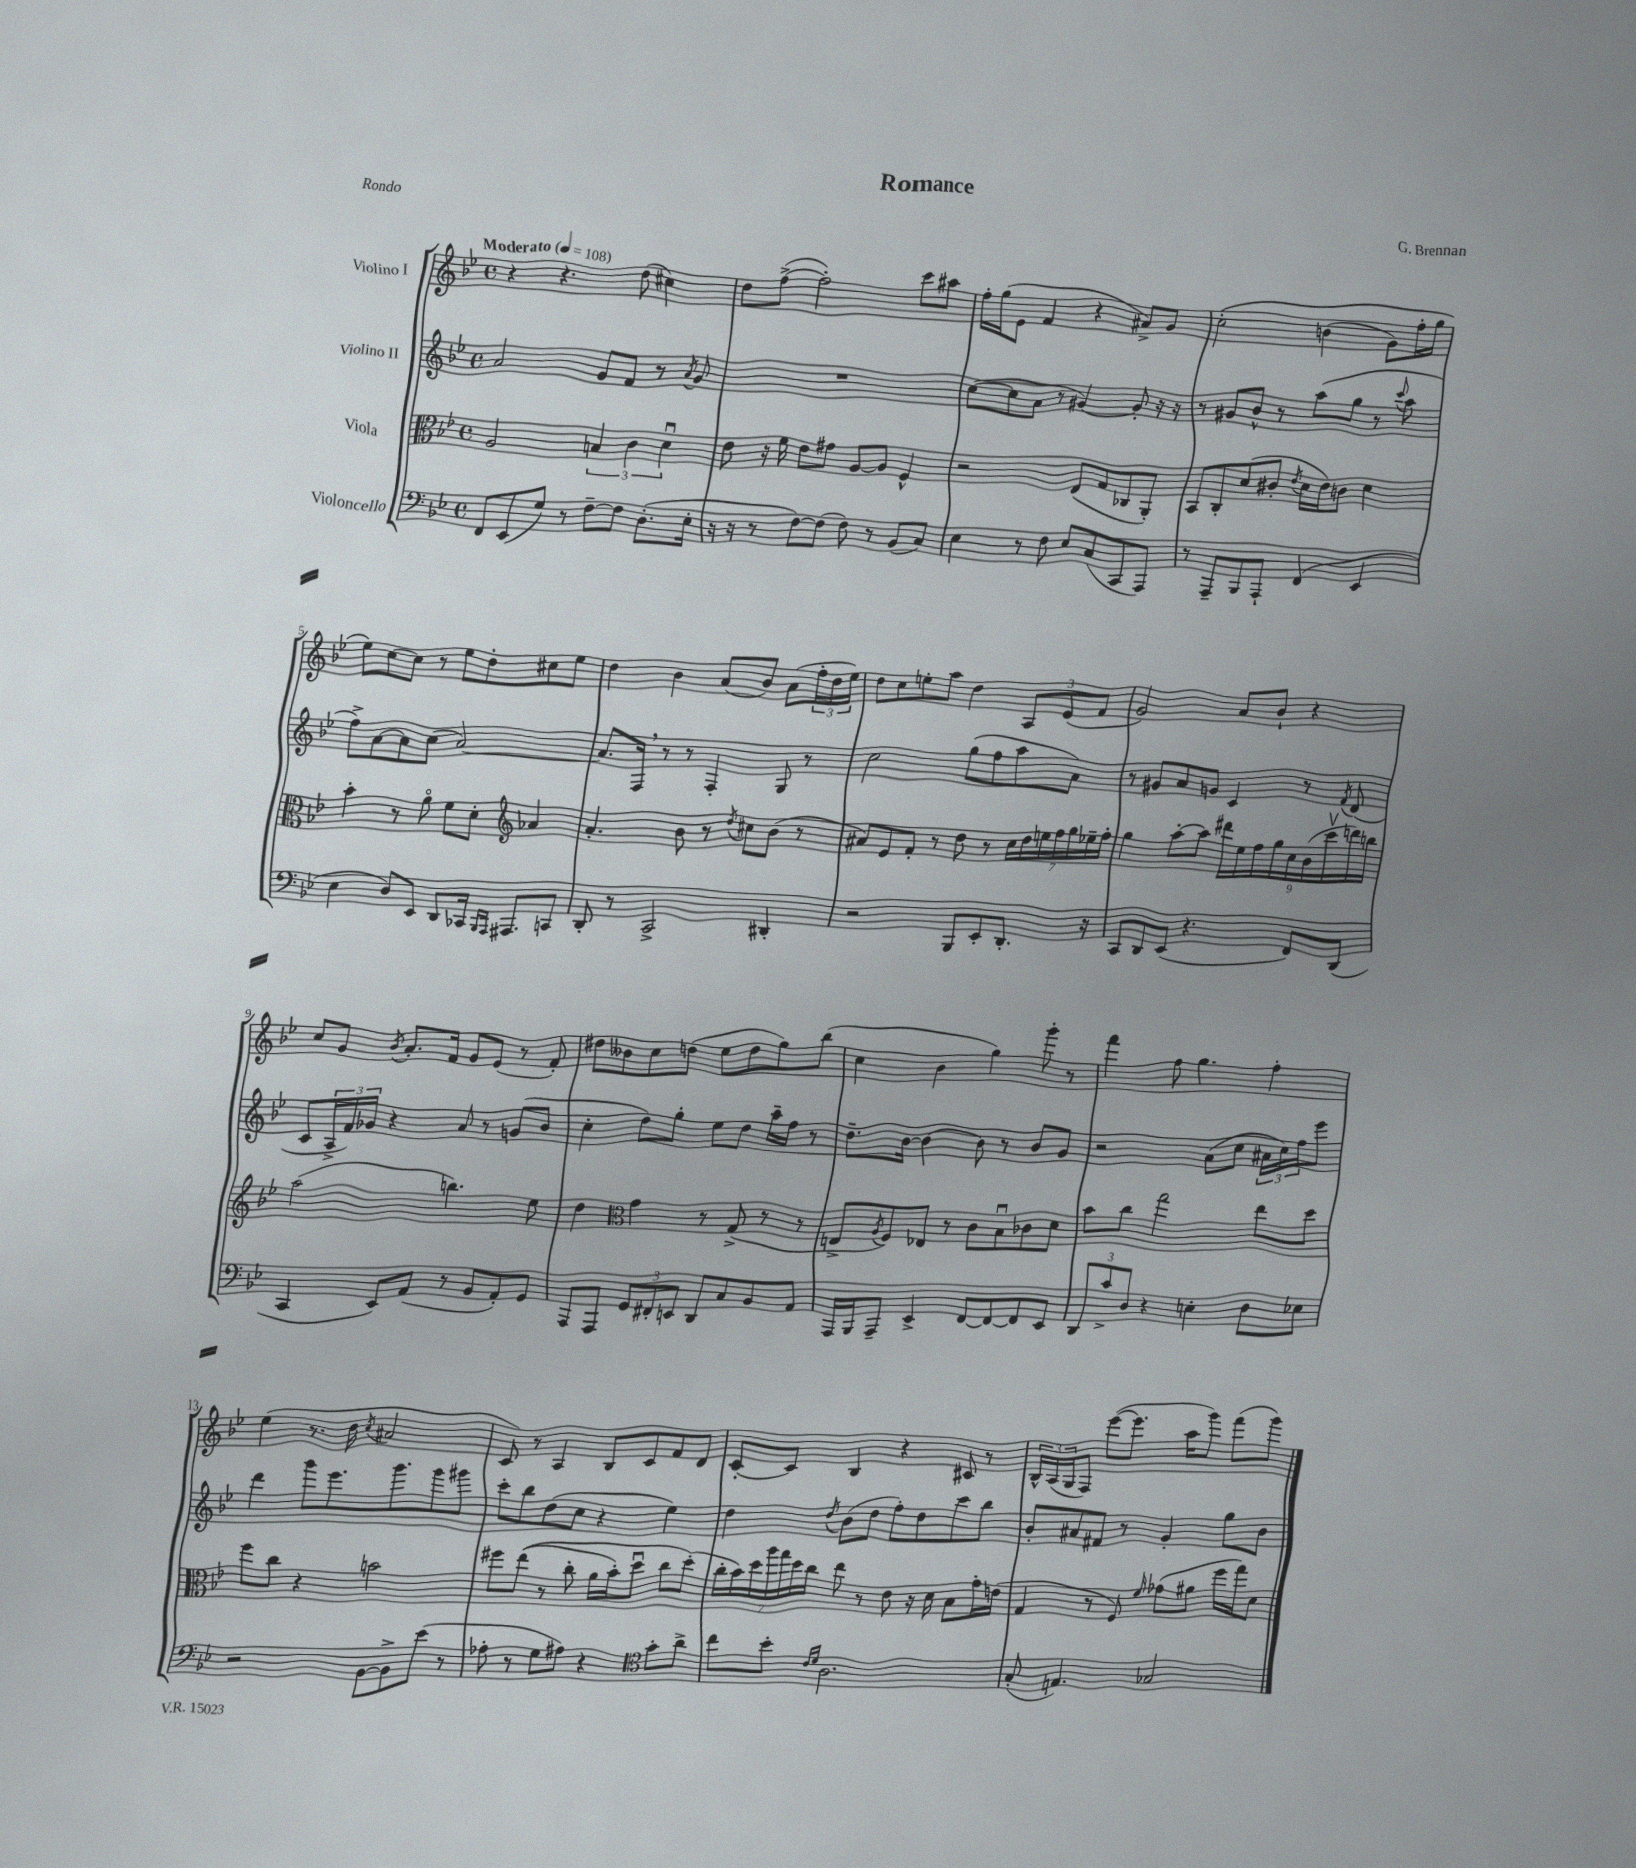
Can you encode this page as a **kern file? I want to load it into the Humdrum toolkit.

**kern	**kern	**kern	**kern
*staff4	*staff3	*staff2	*staff1
*clefF4	*clefC3	*clefG2	*clefG2
*k[b-e-]	*k[b-e-]	*k[b-e-]	*k[b-e-]
*M4/4	*M4/4	*M4/4	*M4/4
*met(c)	*met(c)	*met(c)	*met(c)
*MM108	*MM108	*MM108	*MM108
8FF	2A	2a	4r
(8EE-	.	.	.
8G)	.	.	4.r
8r	.	.	.
[8F~	6B	8g	.
8F]	.	8f	(8dd
.	6c	.	.
(8.D'	.	8r	4cc#)
.	6du	.	.
.	.	8qa	.
.	.	8g	.
16E-'	.	.	.
=	=	=	=
16r	8e-	1r	8dd
16r	.	.	.
8r	16r	.	([8ff^
.	16f	.	.
[8F)	8e-	.	2ff'])
(8F]	8g#	.	.
8F)	[8A	.	.
8r	8A]	.	.
(8BB-	4F^^	.	8ccc
8C)	.	.	8aa#
=	=	=	=
4E-	2r	([8cc	16ff'
.	.	.	(16gg
.	.	8cc]	8e-
8r	.	8a	4f
8F	.	8r	.
8E-	(8E-	[4g#)	4r
(8C	8G	.	.
8CC	8C-	8g#']	8a#^)
8AAA)	8AA')	16r	8g
.	.	16r	.
=	=	=	=
8r	8BB-	8r	&(2cc'
8AAA~	8C'	8g#	.
8BBB-	(8d	8b-^^	.
8AAA`	8c#'	8r	.
.	8qe-	.	.
(4FF	16d	(8aa	(4b
.	16e-)	.	.
.	8c	8gg	.
4EE-	4d	8r	8g)
.	.	8qqccc	.
.	.	8aa	16ff'
.	.	.	16gg
=	=	=	=
4E-	4b-'	8ff^)	8ee-&)
.	.	[8a	[8cc
8D)	8r	8a]	8cc]
8EE-	8ao	(8cc	8r
8DD	8f	[2a)	8ee-
16CC-	8d'	.	8dd'
16qqBBB-	.	.	.
16qqAAA	.	.	.
8.AAA#	.	.	.
*	*clefG2	*	*
.	4a-	.	8cc#
8CC	.	.	8ee-
=	=	=	=
8DD'	4.a'	8.a]	4dd
8r	.	.	.
.	.	16F	.
2CC^	.	8r	4b-
.	8b-	8r	.
.	8r	4F'	(8a
.	8qdd	.	.
.	8cc#	.	8b-)
4DD#'	(8b-	8G	(8a
.	8r	8r	24ff'
.	.	.	24dd
.	.	.	24ee-)
=	=	=	=
2r	8a#)	2cc	8dd
.	8e-	.	8cc
.	8f'	.	8ee'
.	8r	.	8aa
8BBB-	8dd	(8gg	4dd
8EE-'	8r	8ff	.
8.DD'	28cc	8aa	12A
.	28dd	.	.
.	28ee	.	.
.	.	.	(12e-
.	28ff	.	.
.	.	8a)	.
.	28gg	.	.
.	.	.	12f
.	28ee-~	.	.
16r	.	.	.
.	28ff'	.	.
=	=	=	=
8CC	4gg	8r	2g)
8DD	.	8g#	.
(8EE-	[8aa'	8a	.
4.r	8aa]	8g	.
.	18ddd#	4c	8a
.	18ee-	.	.
.	18ff	.	.
.	.	.	8b-`
.	18gg	.	.
.	18cc	.	.
8FF)	.	8r	4r
.	(18b-	.	.
.	18cccv	.	.
.	.	8qf	.
(8DD	.	(8d	.
.	18ddd)	.	.
.	18bb	.	.
=	=	=	=
4CC	(2aa	8c	8cc
.	.	24A^	8g
.	.	24f)	.
.	.	24g-	.
.	.	.	8qb-
8EE-)	.	4r	8.a'
(8AA	.	.	.
.	.	.	16f
8r	4.bb)	8a	8g
8BB-	.	8r	(8e-
8AA')	.	(8g	8r
8GG	8ee-	8b-	8f')
=	=	=	=
8AAA	4dd	4cc'	8dd#
8AAA	.	.	8b--
*	*clefC3	*	*
12GG	4g	8dd)	8cc
12FF#'	.	.	.
.	.	8gg'	(8dd
12EE	.	.	.
8DD	8r	8ee-	8ee-
8C	(8G^	8dd	8dd
8BB-	8r	16aa~	8gg)
.	.	16ff	.
8AA	8r	8r	(8bb-
=	=	=	=
16AAA	8E^	8.dd~	4cc
16BBB-	.	.	.
.	8qA	.	.
8AAA~	8F)	.	.
.	.	[16b-	.
4EE-^	8E-	4b-_	4b-
.	8r	.	.
[8FF	8c	8b-]	4gg)
8FF_	8B-u	8r	.
8FF]	8c-	8b-	8ggg'
8EE-	8d	8g	8r
=	=	=	=
12DD	8b-	2r	4fff
12c^	.	.	.
.	8cc	.	.
12D	.	.	.
4r	2gg	.	8ff
.	.	.	4.gg
4E'	.	(8a	.
.	.	8cc	.
8D	8ee-	24a#	4ff'
.	.	24cc)	.
.	.	24ff	.
8E-	8dd	8eee-	.
=	=	=	=
2r	8ff	4ddd	(4ee-
.	8cc	.	.
.	4r	8ggg	8.r
.	.	8.eee-	.
.	.	.	16dd
.	.	.	8qcc
[8BB-	2b	.	2a#
.	.	8.ggg	.
8BB-^]	.	.	.
(8e-	.	8ggg	.
8r	.	8ggg#	.
=	=	=	=
8A-'	8ff#	8ccc'	8c)
8r	&((8ee-	8bb-	8r
8G	8r	(8dd	4A
8A#)	8cc'	8cc	.
4r	16a	4r	8B-
.	16b-')	.	.
.	8ddu	.	8c
*clefC4	*	*	*
8g'	8cc	4ee-)	8f
8a^	(8dd'&)	.	8d
=	=	=	=
8cc	28cc'	4dd	[8c'
.	28b-)	.	.
.	28dd	.	.
.	28aa	.	.
8b-'	.	.	8c]
.	28gg	.	.
.	28dd	.	.
.	28cc	.	.
16qqc	.	.	.
16qqd	.	8qdd	.
2.A	8ee-	(8b-	4B-
.	8r	8dd	.
.	8e-	8ff')	4r
.	16r	8dd	.
.	16d	.	.
.	8B-	8ccc	8c#
.	16g'	8bb-	8r
.	(16e	.	.
=	=	=	=
(8G'	4G	8b-'	24B-^^
.	.	.	(24A
.	.	.	24G
4.E)	.	8a#	8F)
.	8r	8f#	([8eee-
.	8F)	8r	8.eee-]
.	16qqf	.	.
2G-	(8g-	4g'	.
.	.	.	16aa
.	8a#	.	8ggg)
.	16ff	8gg	(8fff
.	16gg)	.	.
.	8d	8b-	8ggg)
==	==	==	==
*-	*-	*-	*-
